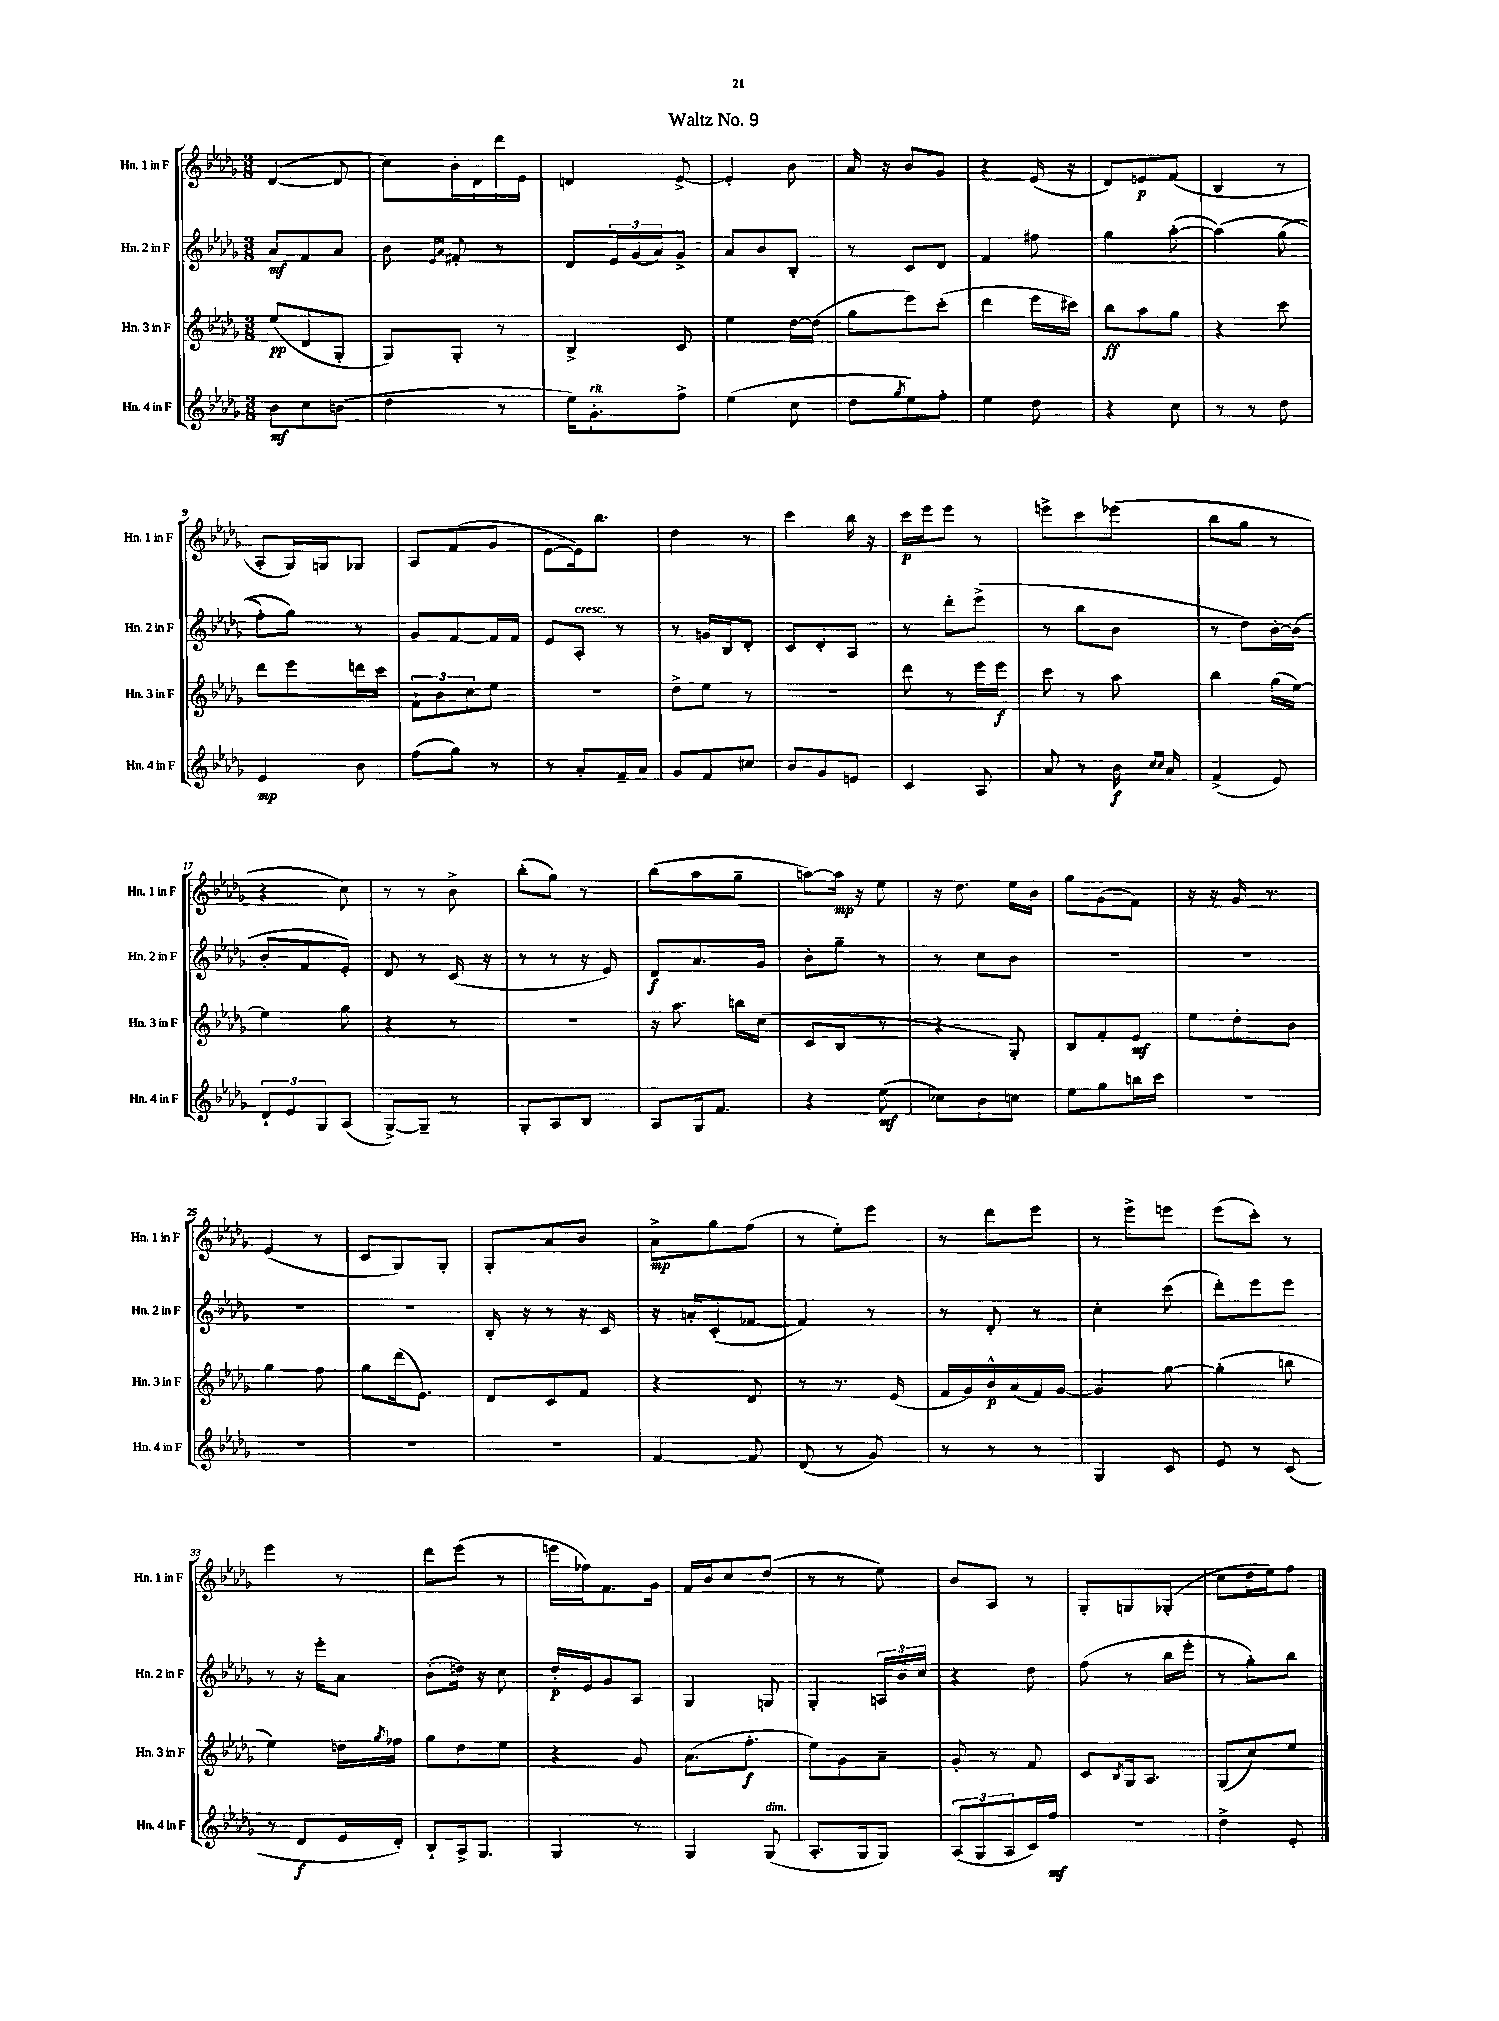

**kern	**kern	**kern	**kern
*staff4	*staff3	*staff2	*staff1
*clefG2	*clefG2	*clefG2	*clefG2
*k[b-e-a-d-g-]	*k[b-e-a-d-g-]	*k[b-e-a-d-g-]	*k[b-e-a-d-g-]
*M3/8	*M3/8	*M3/8	*M3/8
8b-	(8ee-	8a-	([4d-
8cc	8d-	8f	.
(8b	8G-'	8a-	8d-]
=	=	=	=
4dd-	8G-)	8b-	8cc)
.	.	16qqe-	.
.	.	16qqa-	.
.	8G-'	8f#'	16b-'
.	.	.	16d-
8r	8r	8r	16ddd-
.	.	.	16e-
=	=	=	=
16ee-)	4B-^	8d-	4d
8.g-'	.	.	.
.	.	24e-	.
.	.	(24g-	.
.	.	24a-)	.
8ff^	8c	8g-^	[8e-^
=	=	=	=
(4ee-	4ee-	8a-	4e-']
.	.	8b-	.
8cc	[16dd-	8B-'	8b-
.	(16dd-]	.	.
=	=	=	=
8dd-	8gg-	8r	16a-
.	.	.	16r
8qgg-	.	.	.
8ee-)	8eee-)	8c	8b-
8ff'	(8ccc'	8d-	8g-
=	=	=	=
4ee-	4ddd-	4f	4r
8dd-	16eee-	8ff#	(16e-
.	16ccc#)	.	16r
=	=	=	=
4r	8bb-	4gg-	8d-)
.	8aa-	.	8e
8cc	8gg-	([8aa-'	(8f
=	=	=	=
8r	4r	&(4aa-])	4B-
8r	.	.	.
8dd-	8ccc	(8gg-	8r
=	=	=	=
4e-	8ddd-	8ff')	8A-'
.	8eee-	8gg-&)	16G-)
.	.	.	16G
8b-	16ddd	8r	8G-
.	16ccc	.	.
=	=	=	=
(8ff	12f`	8g-	8A-
.	12b-	.	.
8gg-)	.	[8f	(8f
.	12cc	.	.
8r	8ee-	16f]	8g-
.	.	16f	.
=	=	=	=
8r	4.r	8e-	[8e-
8a-'	.	8A-'	16e-])
.	.	.	8.bb-
16f~	.	8r	.
16a-	.	.	.
=	=	=	=
8g-	8dd-^	8r	4dd-
8f	8ee-	16g	.
.	.	16B-	.
8cc#	8r	8d-'	8r
=	=	=	=
8b-	4.r	8c	4ccc
8g-	.	8d-'	.
8e	.	8A-	16bb-
.	.	.	16r
=	=	=	=
4c	8ddd-	8r	16ccc
.	.	.	16eee-
.	8r	8ddd-'	8eee-
8A-	16eee-	(8eee-^	8r
.	16eee-	.	.
=	=	=	=
8a-	8ccc	8r	8eee^
8r	8r	8bb-	8ccc
16b-	8aa-	8b-	(8eee-
16qqcc	.	.	.
16qqcc	.	.	.
16a-	.	.	.
=	=	=	=
(4f^	4bb-	8r	8bb-
.	.	8dd-)	8gg-
8e-)	(16gg-	[16b-'	8r
.	[16ee-)	(16b-]	.
=	=	=	=
12d-`	4ee-]	8b-'	4r
12e-	.	.	.
.	.	8f	.
12G-	.	.	.
(8A-	8gg-	8e-')	8cc)
=	=	=	=
[8G-^)	4r	8d-	8r
8G-~]	.	8r	8r
8r	8r	(16c	8b-^
.	.	16r	.
=	=	=	=
8G-'	4.r	8r	(8bb-'
8A-	.	8r	8gg-)
8B-	.	16r	8r
.	.	16e-)	.
=	=	=	=
8A-	16r	8d-	(8bb-
.	8.aa-	.	.
16G-	.	8.a-	8aa-
8.f	.	.	.
.	16bb	.	8gg-~
.	(16cc	16g-	.
=	=	=	=
4r	8c	8b-'	[8aa)
.	8B-	8gg-~	16aa]
.	.	.	16r
(8ee-	8r	8r	8ee-
=	=	=	=
8cc-)	4r	8r	16r
.	.	.	8.dd-
8b-	.	8cc	.
8cc	8G-')	8b-	16ee-
.	.	.	16b-
=	=	=	=
8ee-	8B-	4.r	8gg-
8gg-	8f'	.	(8g-
16bb	8e-	.	8f)
16ccc	.	.	.
=	=	=	=
4.r	8ee-	4.r	16r
.	.	.	16r
.	8dd-'	.	16g-
.	.	.	8.r
.	8b-	.	.
=	=	=	=
4.r	4gg-	4.r	(4e-
.	8ff	.	8r
=	=	=	=
4.r	8gg-	4.r	8c
.	(16ddd-	.	8G-)
.	8.e-)	.	.
.	.	.	8G-'
=	=	=	=
4.r	8d-	16B-'	8G-'
.	.	16r	.
.	8c	8r	8a-
.	8f	16r	8b-
.	.	16c	.
=	=	=	=
[4f	4r	16r	8a-^
.	.	16a'	.
.	.	(8c'	8gg-
8f]	8d-	[8f-	(8ff
=	=	=	=
(8d-	8r	4f-])	8r
8r	8.r	.	8ee-')
8g-)	.	8r	8eee-
.	(16e-	.	.
=	=	=	=
8r	16f	8r	8r
.	16g-)	.	.
8r	16b-^^	8d-'	8ddd-
.	(16a-	.	.
8r	16f)	8r	8eee-
.	[16g-	.	.
=	=	=	=
4G-	4g-]	4cc'	8r
.	.	.	8eee-^
8c	[8gg-	(8ccc	8eee
=	=	=	=
8e-	(4gg-']	8ddd-')	(8eee-
8r	.	8eee-	8ccc')
(8c	8bb	8eee-	8r
=	=	=	=
8r	4ee-)	8r	4eee-
8d-	.	16r	.
.	.	16eee-'	.
16e-	16dd	8a-	8r
.	8qgg-	.	.
16d-')	16ff-	.	.
=	=	=	=
8B-`	8gg-	(8b-'	8ddd-
16A-^	8dd-	16dd)	(8eee-
8.G-	.	16r	.
.	8ee-	8cc	8r
=	=	=	=
4G-	4r	16dd-'	16eee
.	.	16e-	16ff-)
.	.	8g-	8.f
8r	8g-	8A-	.
.	.	.	16g-
=	=	=	=
4G-	(8.a-	4G-	16f
.	.	.	16b-
.	.	.	8cc
.	8.ff'	.	.
(8G-	.	8G	(8dd-
=	=	=	=
8.A-'	8ee-)	4G-'	8r
.	8g-	.	8r
16G-	.	.	.
8G-)	8a-~	24A	8ee-)
.	.	24b-	.
.	.	24cc	.
=	=	=	=
(12A-	8g-'	4r	8b-
12G-	.	.	.
.	8r	.	8A-
12A-	.	.	.
16c)	8f	8dd-	8r
16ff	.	.	.
=	=	=	=
4.r	8c	(8ff	8G-'
.	8qB-	.	.
.	16G-	8r	8G
.	8.A-	.	.
.	.	16bb-	(8G-'
.	.	16eee-'	.
=	=	=	=
4dd-^	(8G-	8r	8cc
.	8cc)	8gg-')	16dd-
.	.	.	16ee-)
8e-'	8ee-	8bb-	8ff
==	==	==	==
*-	*-	*-	*-
